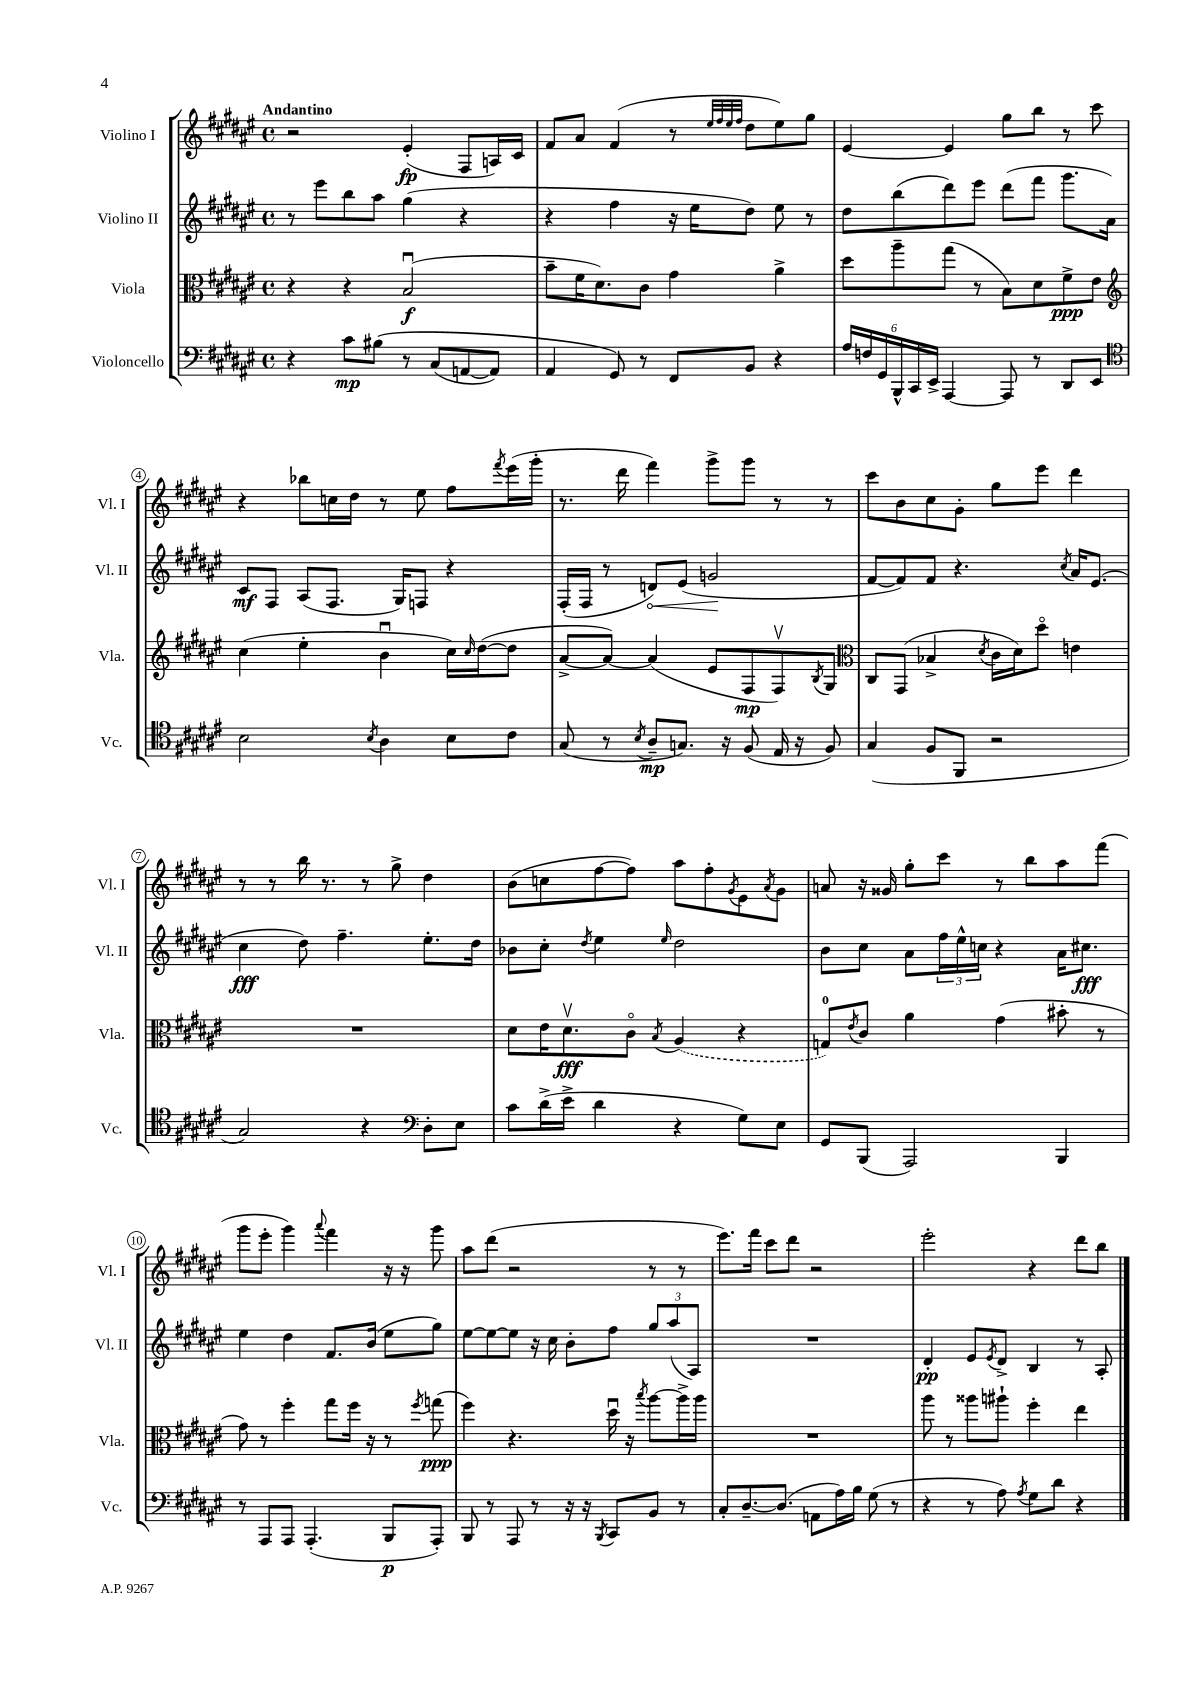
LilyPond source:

<<
\new StaffGroup <<
\new Staff = "s0" \with { instrumentName = "Violino I" shortInstrumentName = "Vl. I" } {
    \clef treble \key fis \major \defaultTimeSignature \time 4/4 \tempo "Andantino"
    r2 eis'4-.\fp( fis8 a16) cis'16 |
    fis'8 ais'8 fis'4( r8 \grace { eis''32 fis''32 eis''32 fis''32 } dis''8 eis''8) gis''8 |
    eis'4~ eis'4 gis''8 b''8 r8 cis'''8 |
    r4 bes''8 c''16 dis''16 r8 eis''8 fis''8 \acciaccatura { fis'''8 } eis'''16( gis'''16-. |
    r8. dis'''16 fis'''4) gis'''8-> gis'''8 r8 r8 |
    cis'''8 b'8 cis''8 gis'8-. gis''8 eis'''8 dis'''4 |
    r8 r8 b''16 r8. r8 gis''8-> dis''4 |
    b'8( c''8 fis''8~ fis''8) ais''8 fis''8-. \acciaccatura { gis'8 } eis'8 \acciaccatura { ais'8 } gis'8 |
    a'8 r16 gisis'16 gis''8-. cis'''8 r8 b''8 ais''8 fis'''8( |
    gis'''8 eis'''8-. gis'''4) \appoggiatura { ais'''8 } fis'''4 r16 r16 gis'''8 |
    ais''8 dis'''8( r2 r8 r8 |
    eis'''8.) fis'''16 cis'''8 dis'''8 r2 |
    eis'''2-. r4 dis'''8 b''8 \bar "|." |
}
\new Staff = "s1" \with { instrumentName = "Violino II" shortInstrumentName = "Vl. II" } {
    \clef treble \key fis \major \defaultTimeSignature \time 4/4
    r8 eis'''8 b''8 ais''8 gis''4( r4 |
    r4 fis''4 r16 eis''16 dis''8) eis''8 r8 |
    dis''8 b''8( dis'''8) eis'''8 dis'''8( fis'''8 gis'''8. ais'16) |
    cis'8\mf fis8 ais8( fis8. gis16) f8 r4 |
    fis16-.( fis16 r8 \once \override Hairpin.circled-tip = ##t d'8\<) eis'8( g'2\! |
    fis'8~ fis'8) fis'8 r4. \acciaccatura { cis''8 } ais'16 eis'8.( |
    cis''4\fff dis''8) fis''4.-- eis''8.-. dis''16 |
    bes'8 cis''8-. \acciaccatura { dis''8 } eis''4 \grace { eis''16 } dis''2 |
    b'8 cis''8 ais'8 \tuplet 3/2 { fis''16 eis''16-^ c''16 } r4 ais'16 cis''8.\fff |
    eis''4 dis''4 fis'8. b'16( eis''8 gis''8) |
    eis''8~ eis''8~ eis''8 r16 cis''16 b'8-. fis''8 \tuplet 3/2 { gis''8 ais''8( ais8) } |
    R1 |
    dis'4-.\pp eis'8 \acciaccatura { eis'8 } dis'8-> b4 r8 ais8-. \bar "|." |
}
\new Staff = "s2" \with { instrumentName = "Viola" shortInstrumentName = "Vla." } {
    \clef alto \key fis \major \defaultTimeSignature \time 4/4
    r4 r4 b2\downbow\f( |
    b'8-- fis'16 dis'8.) cis'8 gis'4 ais'4-> |
    dis''8 ais''8-- gis''8( r8 b8) dis'8 fis'8->\ppp eis'8 |
    \clef treble cis''4( eis''4-. b'4\downbow cis''16) \grace { cis''16 } dis''16~( dis''8 |
    ais'8~-> ais'8~) ais'4( eis'8 fis8\mp fis8\upbow) \acciaccatura { b8 } gis8 |
    \clef alto cis8 gis,8( bes4-> \acciaccatura { dis'8 } cis'16 dis'16) dis''8\flageolet e'4 |
    R1 |
    dis'8 eis'16 dis'8.\upbow\fff cis'8\flageolet \acciaccatura { b8 } \once \slurDashed ais4( r4 |
    g8-0) \acciaccatura { eis'8 } cis'8 ais'4 gis'4( bis'8-. r8 |
    gis'8) r8 fis''4-. gis''8 fis''16 r16 r8 \acciaccatura { fis''8 } g''8\ppp( |
    fis''4) r4. dis''16\downbow r16 \acciaccatura { b''8 } ais''8~ ais''16-> ais''16 |
    R1 |
    ais''8 r8 aisis''8 ais''8-! fis''4-. eis''4 \bar "|." |
}
\new Staff = "s3" \with { instrumentName = "Violoncello" shortInstrumentName = "Vc." } {
    \clef bass \key fis \major \defaultTimeSignature \time 4/4
    r4 cis'8\mp bis8\( r8 cis8( a,8~ a,8) |
    ais,4 gis,8\) r8 fis,8 b,8 r4 |
    \tuplet 6/4 { ais16 f16 gis,16 b,,16-^ cis,16 eis,16-> } ais,,4~ ais,,8 r8 dis,8 eis,8 |
    \clef tenor b2 \acciaccatura { b8 } ais4 b8 cis'8 |
    gis8( r8 \acciaccatura { b8 } ais8--\mp g8.) r16 fis8( eis16 r16 fis8) |
    gis4( fis8 fis,8 r2 |
    gis2) r4 \clef bass dis8-. eis8 |
    cis'8 dis'16->( eis'16-> dis'4 r4 gis8) eis8 |
    gis,8 b,,8( ais,,2) b,,4 |
    r8 ais,,8 ais,,8 ais,,4.-.( b,,8\p ais,,8-.) |
    b,,8 r8 ais,,8 r8 r16 r16 \acciaccatura { b,,8 } cis,8 b,8 r8 |
    cis8-. dis8.~-- dis8.( a,8 ais16) b16 gis8( r8 |
    r4 r8 ais8) \acciaccatura { ais8 } gis8 dis'8 r4 \bar "|." |
}
>>
>>
\layout { \context { \Score \override BarNumber.stencil = #(make-stencil-circler 0.1 0.3 ly:text-interface::print) } }
